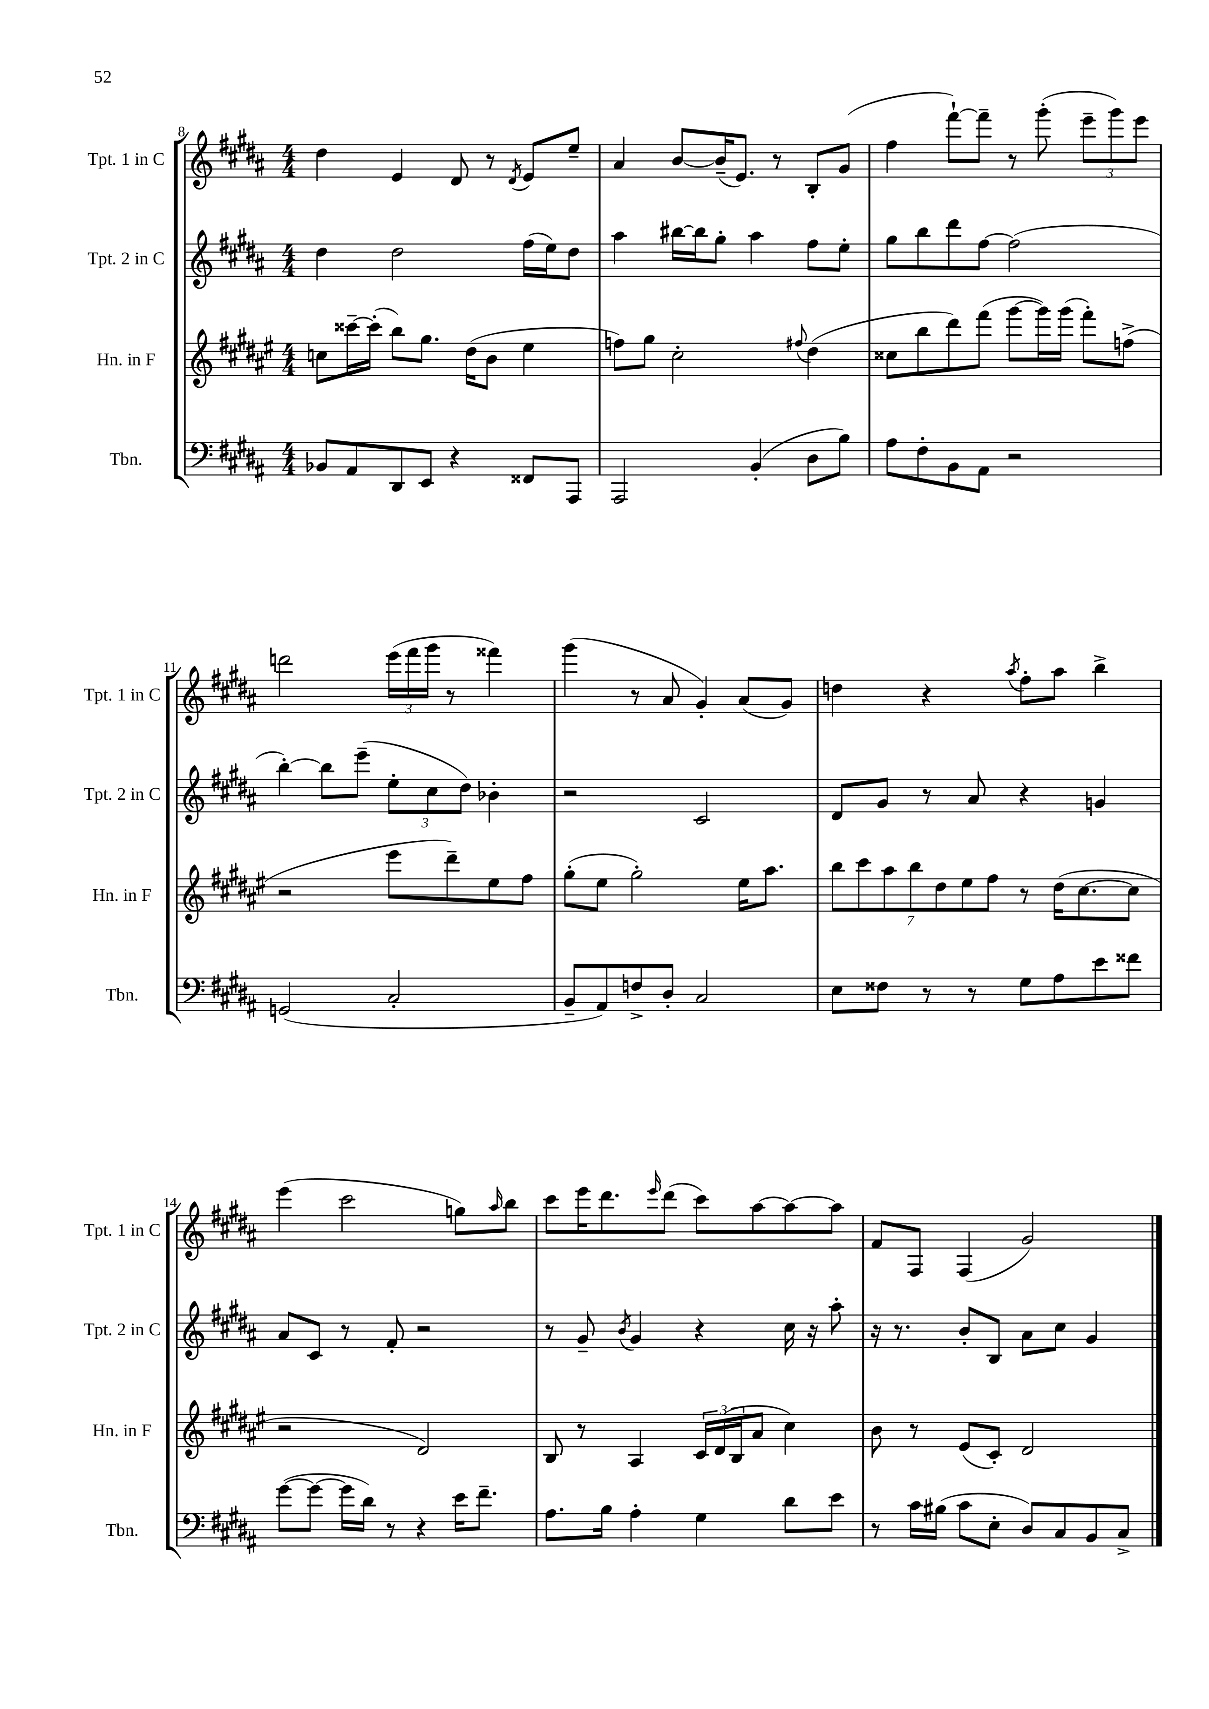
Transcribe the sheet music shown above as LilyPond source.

<<
\new StaffGroup <<
\new Staff = "s0" \with { instrumentName = "Tpt. 1 in C" shortInstrumentName = "Tpt. 1 in C" } {
    \clef treble \key b \major \numericTimeSignature \time 4/4
    dis''4 e'4 dis'8 r8 \acciaccatura { dis'8 } e'8 e''8-- |
    ais'4 b'8~ b'16--( e'8.) r8 b8-. gis'8( |
    fis''4 fis'''8~-!) fis'''8-- r8 gis'''8-.( \tuplet 3/2 { e'''8-- gis'''8) e'''8 } |
    d'''2 \tuplet 3/2 { e'''16( fis'''16 gis'''16 } r8 fisis'''4) |
    gis'''4( r8 ais'8 gis'4-.) ais'8( gis'8) |
    d''4 r4 \acciaccatura { ais''8 } fis''8-. ais''8 b''4-> |
    e'''4( cis'''2 g''8) \grace { ais''16 } b''8 |
    cis'''8 e'''16 dis'''8. \grace { e'''16 } dis'''8( cis'''8) ais''8~ ais''8~ ais''8 |
    fis'8 fis8 fis4( gis'2) \bar "|." |
}
\new Staff = "s1" \with { instrumentName = "Tpt. 2 in C" shortInstrumentName = "Tpt. 2 in C" } {
    \clef treble \key b \major \numericTimeSignature \time 4/4
    dis''4 dis''2 fis''16( e''16) dis''8 |
    ais''4 bis''16~ bis''16 gis''8-. ais''4 fis''8 e''8-. |
    gis''8 b''8 dis'''8 fis''8~ fis''2( |
    b''4~-.) b''8 e'''8--( \tuplet 3/2 { e''8-. cis''8 dis''8) } bes'4-. |
    r2 cis'2 |
    dis'8 gis'8 r8 ais'8 r4 g'4 |
    ais'8 cis'8 r8 fis'8-. r2 |
    r8 gis'8-- \acciaccatura { b'8 } gis'4 r4 cis''16 r16 ais''8-. |
    r16 r8. b'8-. b8 ais'8 cis''8 gis'4 \bar "|." |
}
\new Staff = "s2" \with { instrumentName = "Hn. in F" shortInstrumentName = "Hn. in F" } {
    \clef treble \key fis \major \numericTimeSignature \time 4/4
    c''8 cisis'''16~-- cisis'''16-.( b''8) gis''8. dis''16( b'8 eis''4 |
    f''8) gis''8 cis''2-. \appoggiatura { fis''8 } dis''4( |
    cisis''8 b''8 dis'''8) fis'''8( gis'''8~ gis'''16) gis'''16( fis'''8-.) f''8->( |
    r2 eis'''8 dis'''8--) eis''8 fis''8 |
    gis''8-.( eis''8 gis''2-.) eis''16 ais''8. |
    \tuplet 7/4 { b''8 cis'''8 ais''8 b''8 dis''8 eis''8 fis''8 } r8 dis''16( cis''8.~ cis''8 |
    r2 dis'2) |
    b8 r8 ais4 \tuplet 3/2 { cis'16 dis'16( b16 } ais'8 cis''4) |
    b'8 r8 eis'8( cis'8-.) dis'2 \bar "|." |
}
\new Staff = "s3" \with { instrumentName = "Tbn." shortInstrumentName = "Tbn." } {
    \clef bass \key b \major \numericTimeSignature \time 4/4
    bes,8 ais,8 dis,8 e,8 r4 fisis,8 ais,,8 |
    ais,,2 b,4-.( dis8 b8) |
    ais8 fis8-. b,8 ais,8 r2 |
    g,2( cis2-. |
    b,8-- ais,8) f8-> dis8-. cis2 |
    e8 fisis8 r8 r8 gis8 ais8 e'8 fisis'8 |
    gis'8~( gis'8~ gis'16 dis'16) r8 r4 e'16 fis'8.-- |
    ais8. b16 ais4-. gis4 dis'8 e'8 |
    r8 cis'16 bis16( cis'8 e8-. dis8) cis8 b,8 cis8-> \bar "|." |
}
>>
>>
\layout { \context { \Score currentBarNumber = #8 } }
